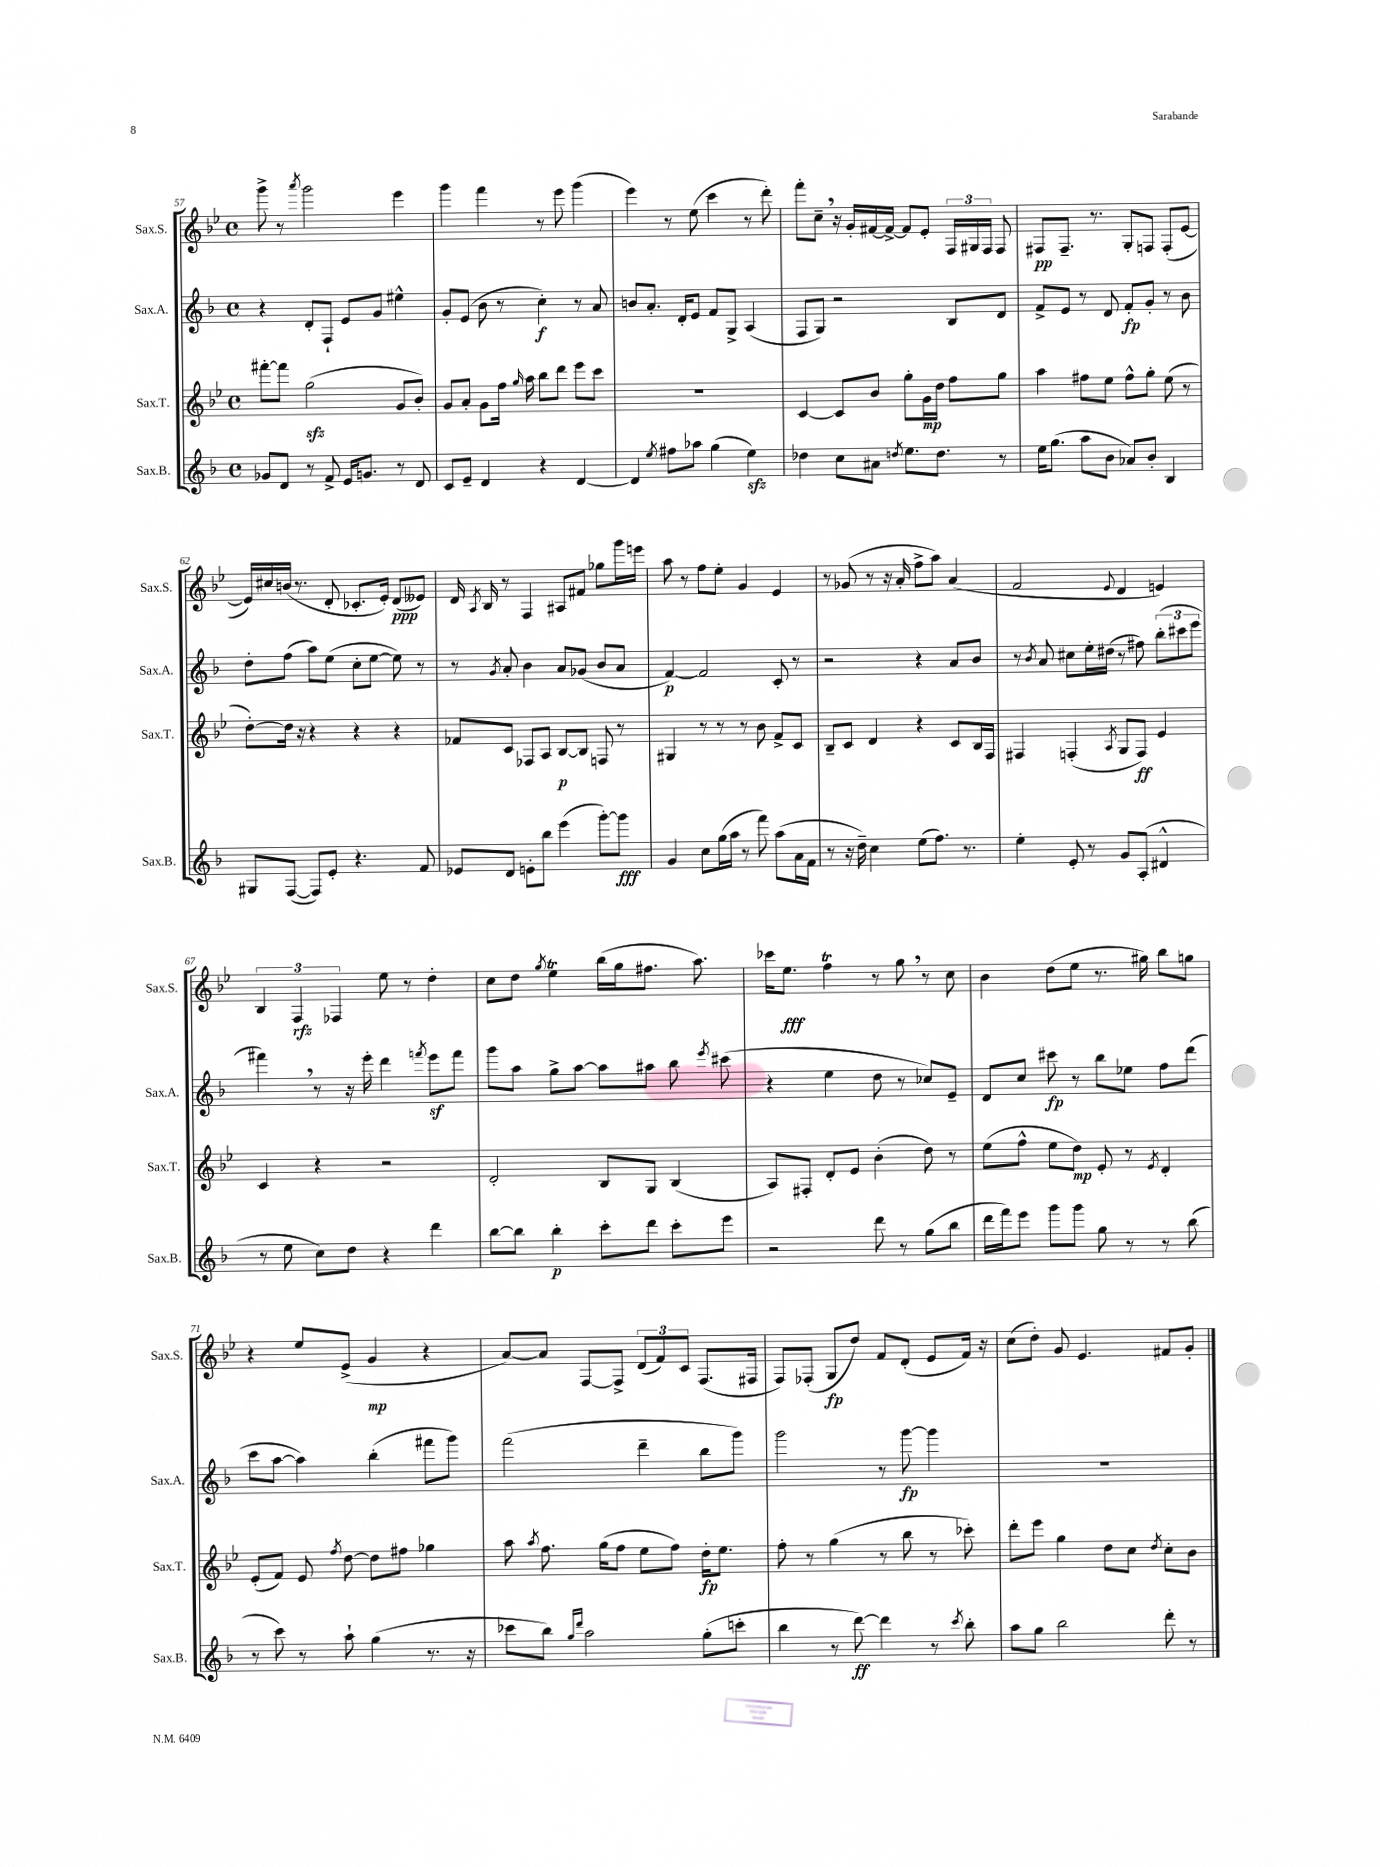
<<
\new StaffGroup <<
\new Staff = "s0" \with { instrumentName = "Sax.S." shortInstrumentName = "Sax.S." } {
    \clef treble \key bes \major \defaultTimeSignature \time 4/4
    \autoBeamOff g'''8-> r8 \acciaccatura { a'''8 } g'''2 ees'''4 |
    g'''4 f'''4 r8 ees'''8 g'''4( |
    ees'''4) r8 ees''8( c'''4 r8 d'''8-.) |
    f'''8[-. c''8]-- \breathe r16 g'16[-. fis'16~ fis'16]~-> fis'8[ ees'8]-. \tuplet 3/2 { f16[ gis16 f16] } f8 |
    fis8[\pp fis8.]-- r8. g8[-. f8] f8[-.( ees'8]~ |
    ees'16[) cis''16 b'16]( r8. d'8-. ces'8.[-. ees'16]-.) d'8[\ppp( eeses'8]) |
    d'16 \acciaccatura { a8 } bes16 r8 f4 ais8[ fis'8] ges''8[ g'''16 e'''16] |
    a''8 r8 f''8[ ees''8]-. g'4 ees'4 |
    r8 ges'8( r8 r16 a'16-. f''8[-> a''8]) a'4( |
    f'2 \appoggiatura { ees'8 } d'4 e'4) |
    \tuplet 3/2 { bes4 f4\rfz fes4 } ees''8 r8 d''4-. |
    c''8[ d''8] \acciaccatura { g''8 } ees''4\trill bes''16[( g''16 fis''8.] a''8.) |
    ces'''16[ ees''8.]\fff f''4\trill r8 g''8 \breathe r8 c''8 |
    bes'4 d''8[( ees''8] r8. gis''16) bes''8[ g''8] |
    r4 ees''8[ ees'8]->( g'4\mp r4 |
    a'8[~) a'8] f8[~ f8]-> \tuplet 3/2 { d'8[( f'8) c'8] } f8.[( fis16] |
    f8[) fes8]-.( g8[\fp d''8]) f'8[ d'8]-.( ees'8[ f'16]) r16 |
    c''8[( d''8]-.) g'8 ees'4. fis'8[ g'8]-. \bar "|." |
}
\new Staff = "s1" \with { instrumentName = "Sax.A." shortInstrumentName = "Sax.A." } {
    \clef treble \key f \major \defaultTimeSignature \time 4/4
    \autoBeamOff r4 d'8[-. f8]-! e'8[ g'8] eis''4-^ |
    g'8[-. e'8]( bes'8 r8 c''4-.\f) r8 a'8 |
    b'8[ a'8.]-. d'16[-. e'8] f'8[ g8]-> a4( |
    f8[ g8]) r2 bes8[ d'8] |
    f'8[-> e'8] r8 d'8 f'8[-.\fp g'8]-. r8 bes'8 |
    d''8[-. f''8]( a''8[) e''8]( c''8[-. e''8]~ e''8) r8 |
    r8 \acciaccatura { g'8 } a'8-. bes'4 a'8[ ges'8]( bes'8[ a'8] |
    f'4~\p) f'2 c'8-. r8 |
    r2 r4 a'8[ bes'8] |
    r8 \acciaccatura { bes'8 } a'8 cis''8[ e''16-. dis''16]( r8 fis''8) \tuplet 3/2 { bes''8[-.( cis'''8 e'''8] } |
    fis'''4) \breathe r8 r16 e'''16-. d'''4 \acciaccatura { f'''8 } e'''8[\sf f'''8] |
    g'''8[ a''8] g''8[-> a''8]~ a''8[ ais''8] bes''8 \acciaccatura { e'''8 } cis'''8( |
    r4 e''4 d''8 r8 ces''8[) e'8]-- |
    d'8[ c''8] cis'''8\fp r8 bes''8[ ees''8] f''8[ d'''8]( |
    c'''8[ a''8]~ a''4) bes''4-.( fis'''8[ g'''8]) |
    f'''2( d'''4-- bes''8[ g'''8]) |
    g'''2 r8 g'''8~\fp g'''4 |
    R1 \bar "|." |
}
\new Staff = "s2" \with { instrumentName = "Sax.T." shortInstrumentName = "Sax.T." } {
    \clef treble \key bes \major \defaultTimeSignature \time 4/4
    \autoBeamOff fis'''8[~-. fis'''8] g''2\sfz( g'8[ bes'8]-.) |
    g'8[ a'8]-. g'8[ f''16] \grace { g''16 } a''16 bes''8[ d'''8] ees'''8[ c'''8] |
    R1 |
    c'4~ c'8[ bes'8] g''8[-. g'16\mp d''16] f''8[ g''8] |
    a''4 fis''8[ ees''8] fis''8[-^ g''8]-. ees''8( r8 |
    d''8[~-.) d''16] r16 r4 r4 r4 |
    fes'8[ c'8] fes8[ a8] bes8[~\p bes8] f8 r8 |
    gis4 r8 r8 r8 bes'8 f'8[-> c'8] |
    bes8[-- c'8] d'4 r4 c'8[ bes16 f16] |
    fis4 f4-.( \acciaccatura { a8 } g8[ f8]\ff) ees'4 |
    c'4 r4 r2 |
    d'2-. bes8[ g8] bes4( |
    a8[) fis8]-. d'8[-. ees'8] bes'4-.( d''8) r8 |
    ees''8[( f''8]-^ ees''8[ d''8]\mp) ees'8-. r8 \acciaccatura { ees'8 } d'4-. |
    ees'8[-.( f'8]) ees'8 \acciaccatura { f''8 } d''8~ d''8[ fis''8] ges''4 |
    a''8 \acciaccatura { a''8 } f''8. g''16[( f''8] ees''8[ f''8]) d''16[-.\fp ees''8.] |
    f''8-. r8 g''4( r8 bes''8 r8 ces'''8-.) |
    d'''8[-. ees'''8] g''4 d''8[ c''8] \acciaccatura { d''8 } c''8[-. bes'8] \bar "|." |
}
\new Staff = "s3" \with { instrumentName = "Sax.B." shortInstrumentName = "Sax.B." } {
    \clef treble \key f \major \defaultTimeSignature \time 4/4
    \autoBeamOff ges'8[ d'8] r8 f'8-> e'16[ g'8.] r8 d'8 |
    c'8[ e'8]-- d'4 r4 d'4~ |
    d'4 \acciaccatura { e''8 } fis''8[ aes''8] g''4( e''4\sfz) |
    des''4 c''8[ ais'8] \acciaccatura { d''8 } e''8.[ d''8.] r8 |
    e''16[ g''8.]( a''8[ bes'8] aes'8[) bes'8]-. bes4 |
    gis8[ f8]~( f8[) e'8]-. r4. f'8 |
    ees'8[ d'8] e'8[-. bes''8] e'''4( g'''8[~-.) g'''8]\fff |
    g'4 c''8[ g''16( a''16] r8 f'''8) a''8[( a'16 f'16] |
    r8 r16 d''16--) c''4 e''8[( f''8.]) r8. |
    e''4-. e'8-. r8 g'8[ a8]-.( dis'4-^ |
    r8 e''8 c''8[) d''8] r4 d'''4 |
    bes''8[~ bes''8] bes''4-.\p c'''8[-. d'''8] c'''8[-. e'''8] |
    r2 d'''8 r8 g''8[( bes''8] |
    d'''16[ f'''16) e'''8] g'''8[ g'''8] g''8 r8 r8 bes''8( |
    r8 c'''8) r8 a''8-! g''4( r8. r16 |
    ces'''8[ bes''8]) \grace { g''16[ d'''16] } a''2 g''8[-.( c'''8]-. |
    bes''4 r8 d'''8~\ff) d'''4 r8 \acciaccatura { c'''8 } bes''8-. |
    a''8[ g''8] bes''2 d'''8-. r8 \bar "|." |
}
>>
>>
\layout { \context { \Score currentBarNumber = #57 } }
